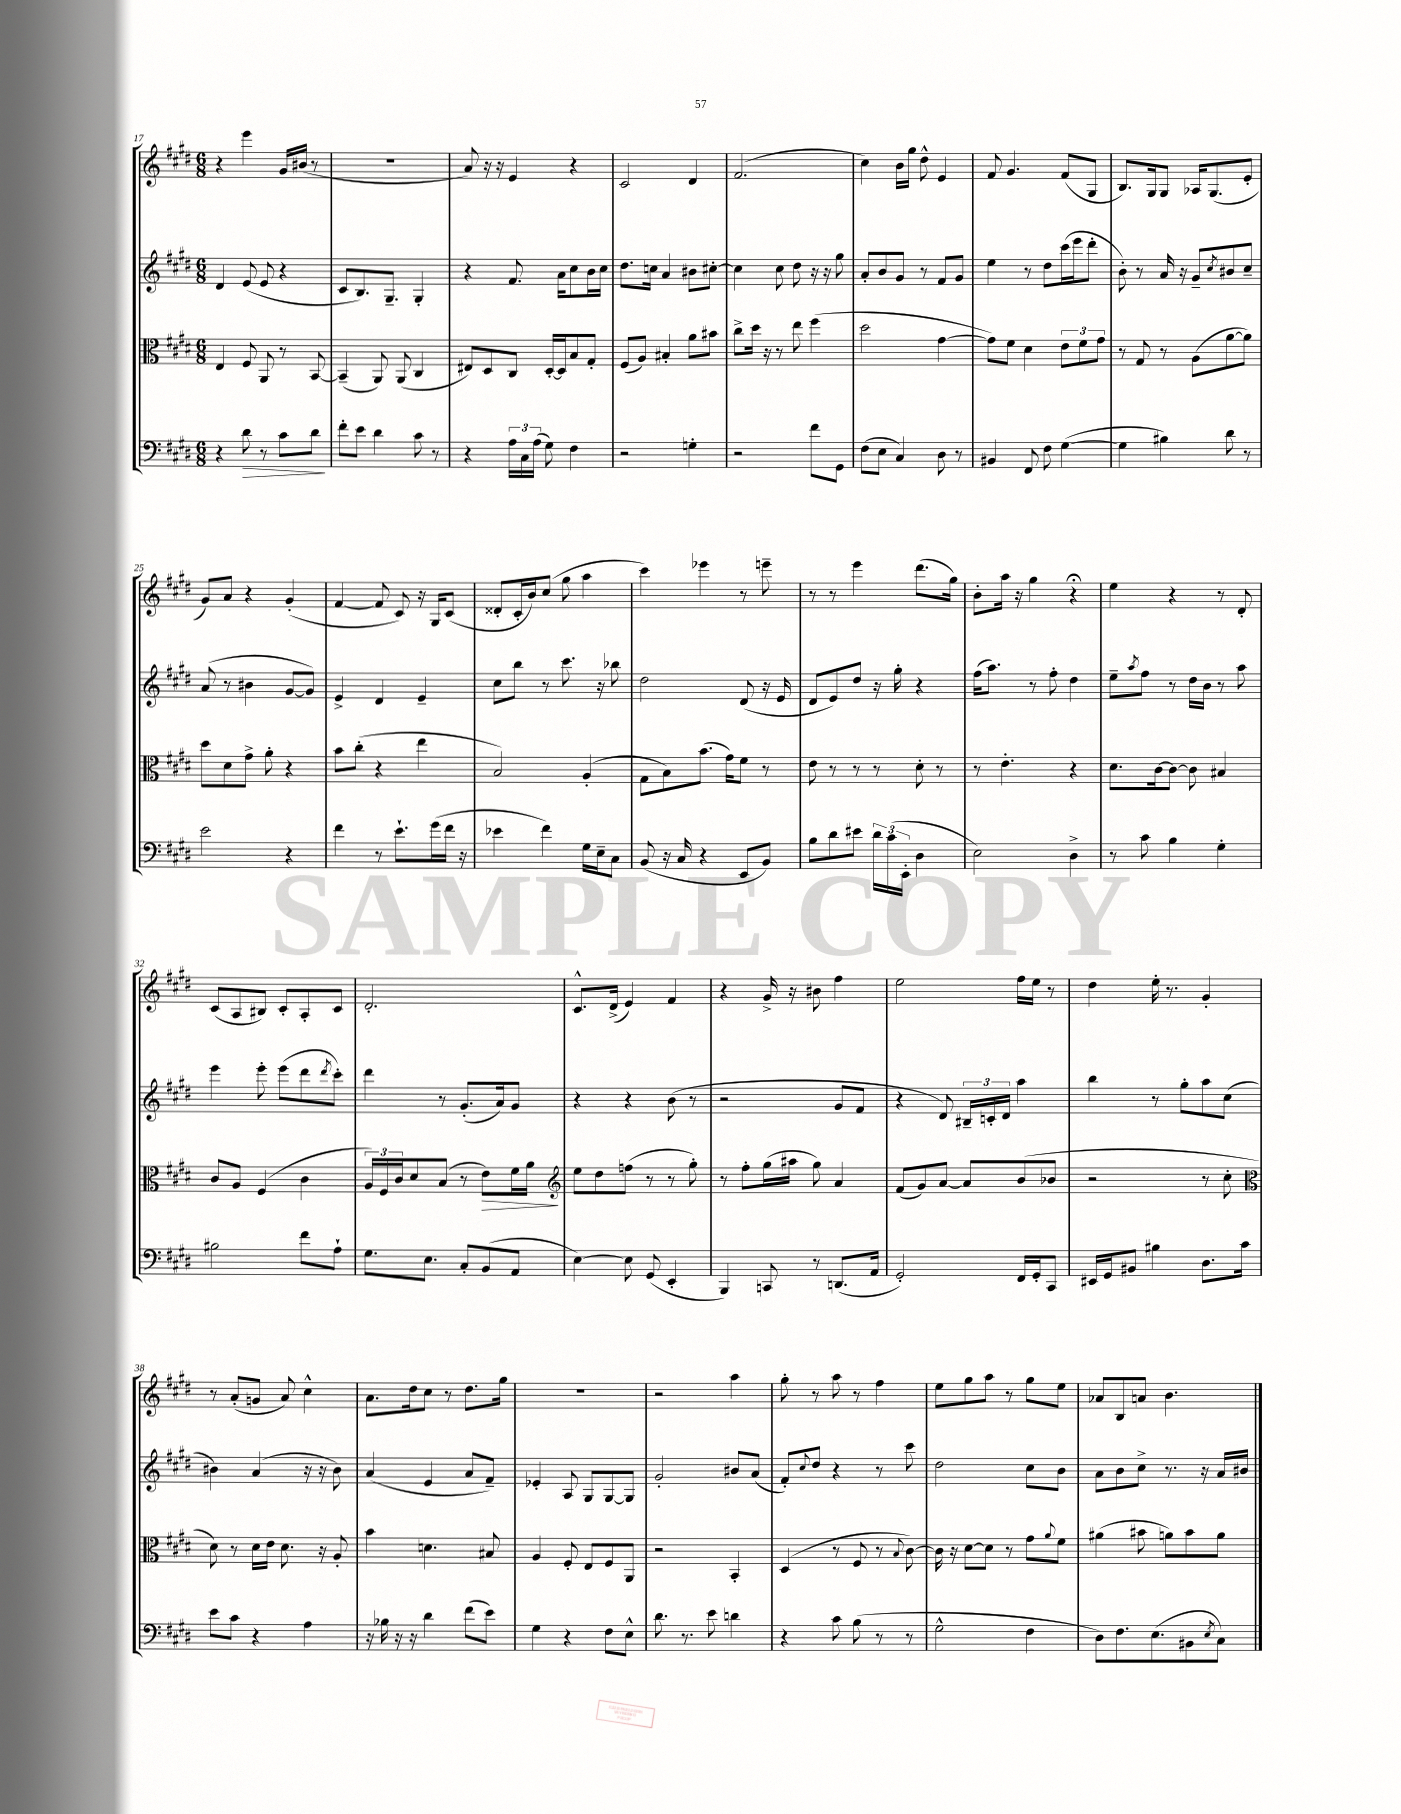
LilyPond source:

<<
\new StaffGroup <<
\new Staff = "s0" {
    \clef treble \key e \major \numericTimeSignature \time 6/8
    r4 e'''4 gis'16 bis'16( r8 |
    R2. |
    a'8) r16 r16 e'4 r4 |
    cis'2 dis'4 |
    fis'2.( |
    cis''4) b'16 gis''16 dis''8-^ e'4 |
    fis'8 gis'4. fis'8( gis8 |
    b8.) gis16 gis8 aes16 gis8.( e'8-. |
    gis'8) a'8 r4 gis'4-.( |
    fis'4~ fis'8 cis'8) r16 gis16 cis'8( |
    disis'8-. cis'16-. b'16) cis''8( gis''8 a''4 |
    cis'''4) ees'''4 r8 e'''8-- |
    r8 r8 e'''4 dis'''8.( gis''16) |
    b'8-. a''16 r16 gis''4 r4\fermata |
    e''4 r4 r8 dis'8-. |
    cis'8( a8 bis8) cis'8-. a8-. cis'8 |
    dis'2.-. |
    cis'8.-^ dis'16->( e'4) fis'4 |
    r4 gis'16-> r16 bis'8 fis''4 |
    e''2 fis''16 e''16 r8 |
    dis''4 e''16-. r8. gis'4-. |
    r8 a'8-.( g'8 a'8) cis''4-^ |
    a'8. dis''16 cis''8 r8 dis''8. gis''16 |
    R2. |
    r2 a''4 |
    gis''8-. r8 a''8 r8 fis''4 |
    e''8 gis''8 a''8 r8 gis''8 e''8 |
    aes'8 b8 a'8 b'4. \bar "|." |
}
\new Staff = "s1" {
    \clef treble \key e \major \numericTimeSignature \time 6/8
    dis'4 e'8( e'8 r4 |
    cis'8 b8.) gis8.-- gis4-. |
    r4 fis'8. a'16 cis''8 b'16 cis''16 |
    dis''8. c''16 a'4 bis'8 cis''8~-. |
    cis''4 cis''8 dis''8 r16 r16 gis''8 |
    a'8-. b'8 gis'8 r8 fis'8 gis'8 |
    e''4 r8 dis''8 cis'''16( e'''16 dis'''8-. |
    b'8-.) r8 a'16 r16 gis'8-- \acciaccatura { cis''8 } bis'8 cis''8-- |
    a'8( r8 bis'4 gis'8~ gis'8) |
    e'4-> dis'4 e'4-- |
    cis''8 b''8 r8 cis'''8. r16 bes''8 |
    dis''2 dis'8( r16 e'16 |
    dis'8 e'8) dis''8 r16 gis''16-. r4 |
    fis''16( a''8.) r8 fis''8-. dis''4 |
    e''8-- \acciaccatura { a''8 } fis''8 r8 dis''16 b'16 r8 a''8 |
    e'''4 e'''8-. e'''8( dis'''8 \acciaccatura { dis'''8 } cis'''8-.) |
    dis'''4 r8 gis'8.-.( a'16) gis'8 |
    r4 r4 b'8( r8 |
    r2 gis'8 fis'8 |
    r4 dis'8) \tuplet 3/2 { bis16-- c'16-. dis'16 } a''4 |
    b''4 r8 gis''8-. a''8 cis''8( |
    bis'4) a'4( r16 r16 bis'8) |
    a'4( e'4 a'8 fis'8--) |
    ees'4-. a8 gis8 gis8~ gis8 |
    gis'2-. bis'8 a'8( |
    fis'8-.) \appoggiatura { cis''8 } dis''8 r4 r8 cis'''8 |
    dis''2 cis''8 b'8 |
    a'8 b'8 cis''8-> r8. r16 a'16 bis'16 \bar "|." |
}
\new Staff = "s2" {
    \clef alto \key e \major \numericTimeSignature \time 6/8
    e4 fis8 a,8 r8 b,8~ |
    b,4--( a,8) a,8( cis4 |
    eis8) dis8 cis8 dis16~-. dis16 b8 gis8-. |
    fis8( a8) bis4-. a'8 bis'8 |
    cis''8-> dis''16 r16 r8 e''8 fis''4( |
    dis''2 gis'4~ |
    gis'8) fis'8 dis'4 \tuplet 3/2 { e'8 fis'8 gis'8 } |
    r8 gis8 r8 a8( a'8~ a'8) |
    dis''8 dis'8 gis'8-> a'8-. r4 |
    b'8 cis''8-.( r4 e''4 |
    b2) a4-.( |
    gis8 b8) b'8.( gis'16) fis'8 r8 |
    e'8 r8 r8 r8 dis'8-. r8 |
    r8 e'4.-. r4 |
    dis'8. cis'16~ cis'8~ cis'8 bis4 |
    cis'8 a8 fis4( cis'4 |
    \tuplet 3/2 { a16) fis16 cis'16 } dis'8 b8( r8 e'8\>) fis'16 a'16\! |
    \clef treble e''8 dis''8 f''8( r8 r8 gis''8-.) |
    r8 fis''8-. gis''16( ais''16 gis''8) a'4 |
    fis'8( gis'8) a'8~ a'8 b'8( bes'8 |
    r2 r8 cis''8-. |
    \clef alto dis'8) r8 dis'16 e'16 dis'8. r16 a8-. |
    b'4 d'4. bis8 |
    a4 fis8-. e8 fis8 a,8 |
    r2 b,4-. |
    dis4( r8 fis8 r8 \appoggiatura { b8 } cis'8~) |
    cis'16 r16 dis'8~ dis'8 r8 gis'8 \appoggiatura { a'8 } fis'8 |
    ais'4( bis'8 a'8) bis'8 a'8 \bar "|." |
}
\new Staff = "s3" {
    \clef bass \key e \major \numericTimeSignature \time 6/8
    r4 dis'8\> r8 cis'8 dis'8\! |
    fis'8-. e'8 dis'4 cis'8 r8 |
    r4 \tuplet 3/2 { a16 cis16 a16( } gis8) fis4 |
    r2 g4-. |
    r2 fis'8 gis,8 |
    fis8( e8 cis4) dis8 r8 |
    bis,4 fis,8 fis8 gis4~( |
    gis4 bis4) dis'8 r8 |
    e'2 r4 |
    fis'4 r8 e'8.-! gis'16( fis'16 r16 |
    ees'4 fis'4) gis16 e16-- cis8 |
    b,8( r16 cis16 r4 e,8 b,8) |
    b8 dis'8 eis'8 \tuplet 3/2 { dis'16 cis'16( e,16-. } dis4 |
    e2) dis4-> |
    r8 cis'8 b4 gis4-. |
    bis2 fis'8 a8-! |
    gis8. e8. cis8-. b,8( a,8 |
    e4~) e8 gis,8( e,4-. |
    b,,4) c,8 r8 d,8.( a,16 |
    gis,2-.) fis,16 gis,16-. cis,8 |
    eis,16 gis,16 bis,8 bis4 dis8. cis'16 |
    e'8 cis'8 r4 a4 |
    r16 bes16 r16 r16 dis'4 fis'8( e'8) |
    gis4 r4 fis8 e8-^ |
    dis'8. r8. e'8 d'4 |
    r4 cis'8 b8( r8 r8 |
    gis2-^ fis4 |
    dis8) fis8. e8.( bis,8 \acciaccatura { e8 } cis8) \bar "|." |
}
>>
>>
\layout { \context { \Score currentBarNumber = #17 } }
